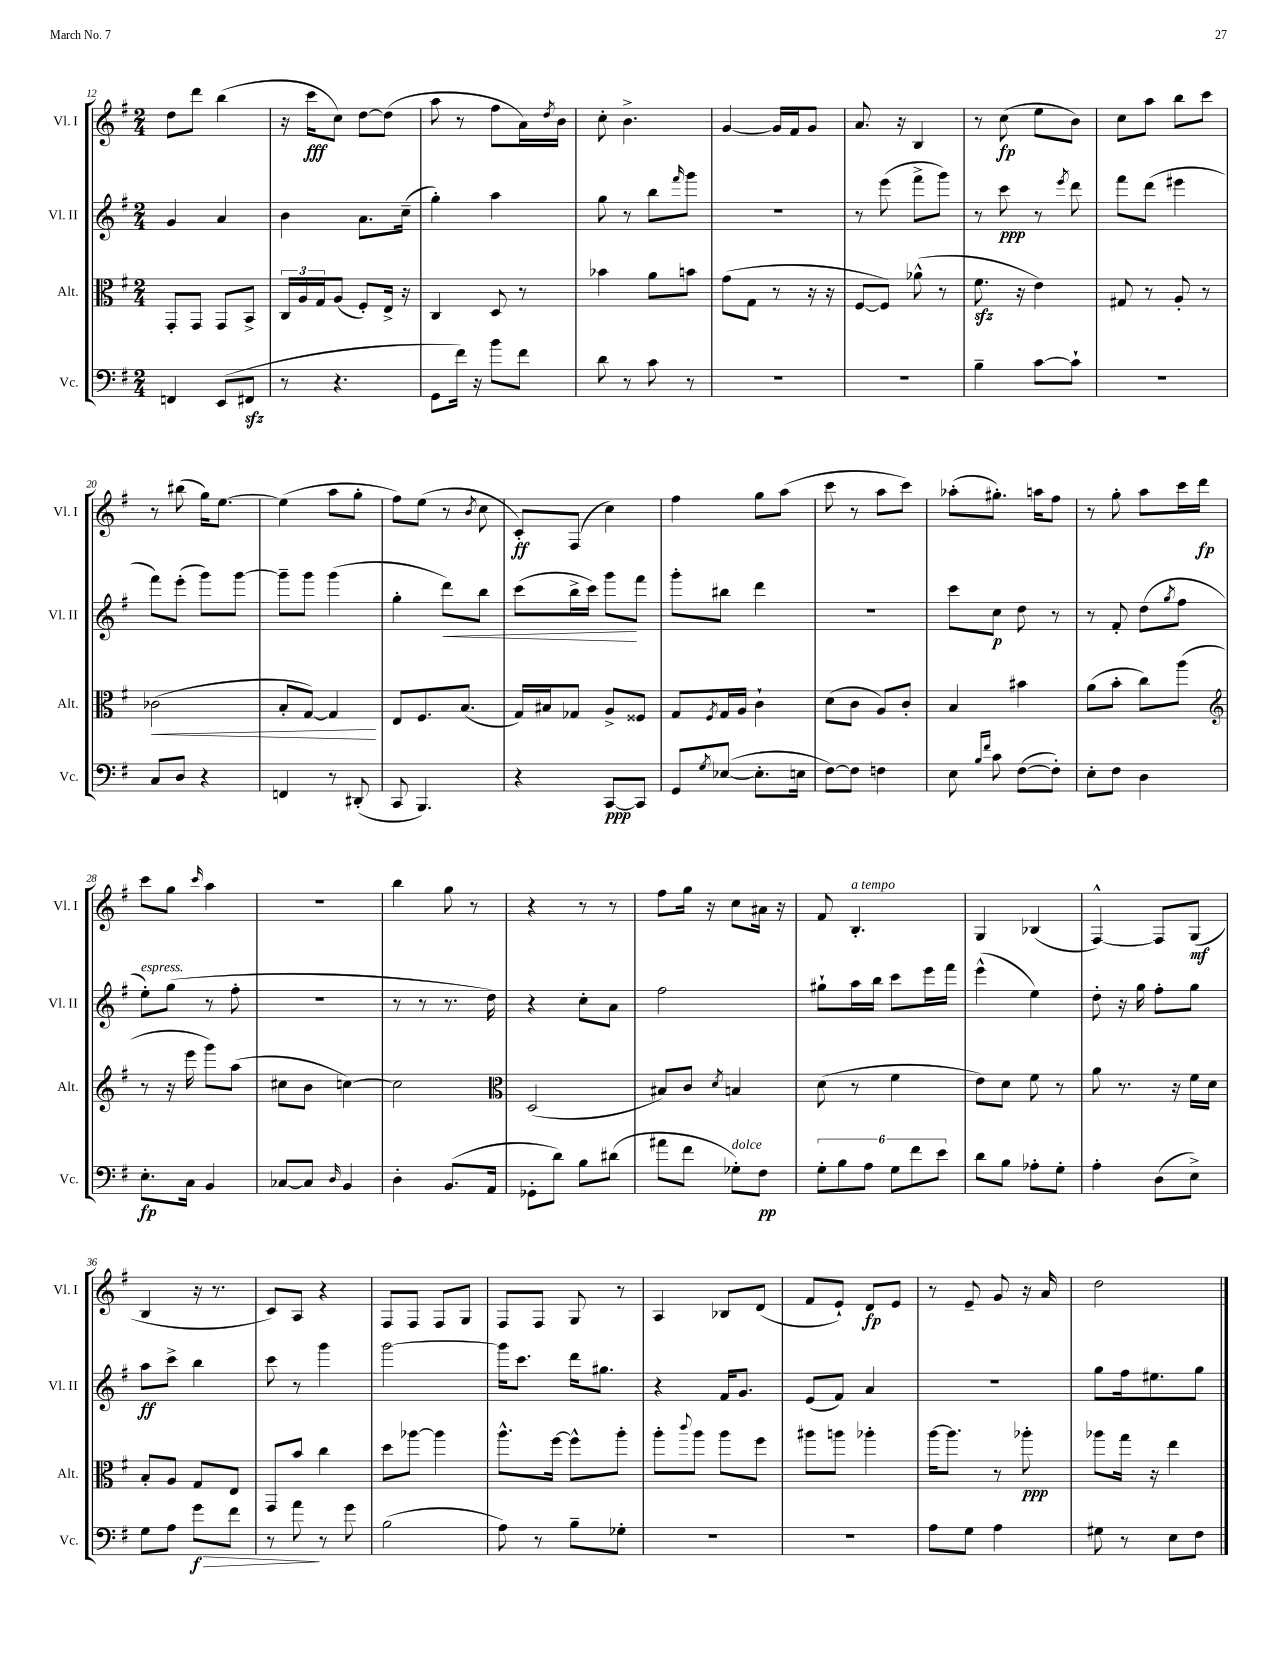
<<
\new StaffGroup <<
\new Staff = "s0" \with { instrumentName = "Vl. I" shortInstrumentName = "Vl. I" } {
    \clef treble \key g \major \numericTimeSignature \time 2/4
    d''8 d'''8 b''4( |
    r16 c'''16\fff c''8) d''8~ d''8( |
    a''8 r8 fis''8 a'16) \acciaccatura { d''8 } b'16 |
    c''8-. b'4.-> |
    g'4~ g'16 fis'16 g'8 |
    a'8. r16 b4 |
    r8 c''8\fp( e''8 b'8) |
    c''8 a''8 b''8 c'''8 |
    r8 bis''8( g''16) e''8.~ |
    e''4( a''8 g''8-. |
    fis''8) e''8( r8 \acciaccatura { b'8 } c''8 |
    c'8-.\ff) fis8( c''4) |
    fis''4 g''8 a''8( |
    c'''8 r8 a''8 c'''8) |
    aes''8-.( gis''8.-.) a''16 fis''8 |
    r8 g''8-. a''8 c'''16 d'''16\fp |
    c'''8 g''8 \grace { c'''16 } a''4 |
    R2 |
    b''4 g''8 r8 |
    r4 r8 r8 |
    fis''8 g''16 r16 c''8 ais'16 r16 |
    fis'8 b4.-.^\markup { \italic "a tempo" } |
    g4 bes4( |
    fis4~-^) fis8 g8\mf( |
    b4 r16 r8. |
    c'8) a8 r4 |
    fis8 fis8 fis8 g8 |
    fis8 fis8 g8 r8 |
    a4 bes8 d'8( |
    fis'8 e'8-!) d'8\fp e'8 |
    r8 e'8-- g'8 r16 a'16 |
    d''2 \bar "|." |
}
\new Staff = "s1" \with { instrumentName = "Vl. II" shortInstrumentName = "Vl. II" } {
    \clef treble \key g \major \numericTimeSignature \time 2/4
    g'4 a'4 |
    b'4 a'8. c''16--( |
    g''4-.) a''4 |
    g''8 r8 b''8 \grace { fis'''16 } g'''8 |
    R2 |
    r8 e'''8( fis'''8-> g'''8) |
    r8 c'''8\ppp r8 \acciaccatura { e'''8 } d'''8 |
    fis'''8 d'''8( eis'''4 |
    fis'''8) e'''8-.( g'''8) g'''8~ |
    g'''8-- g'''8 g'''4( |
    g''4-. d'''8\<) b''8 |
    c'''8( b''16-> c'''16) g'''8\! fis'''8 |
    g'''8-. bis''8 d'''4 |
    R2 |
    c'''8 c''8\p d''8 r8 |
    r8 fis'8-. d''8( \acciaccatura { g''8 } fis''8 |
    e''8-.^\markup { \italic "espress." }) g''8( r8 fis''8-. |
    R2 |
    r8 r8 r8. d''16) |
    r4 c''8-. a'8 |
    fis''2 |
    gis''8-! a''16 b''16 c'''8 e'''16 fis'''16 |
    e'''4-^( e''4) |
    d''8-. r16 g''16 fis''8-. g''8 |
    a''8\ff c'''8-> b''4 |
    c'''8 r8 g'''4 |
    g'''2~ |
    g'''16 c'''8. d'''16 gis''8. |
    r4 fis'16 g'8. |
    e'8( fis'8) a'4 |
    r2 |
    g''8 fis''16 eis''8. g''8 \bar "|." |
}
\new Staff = "s2" \with { instrumentName = "Alt." shortInstrumentName = "Alt." } {
    \clef alto \key g \major \numericTimeSignature \time 2/4
    g,8-. g,8 g,8 b,8-> |
    \tuplet 3/2 { c16 a16 g16 } a8( fis8-.) e16-> r16 |
    c4 d8 r8 |
    bes'4 a'8 b'8 |
    g'8( g8 r8 r16 r16 |
    fis8~ fis8) aes'8-^( r8 |
    fis'8.\sfz r16 e'4) |
    gis8 r8 a8-. r8 |
    ces'2\<( |
    b8-. g8~) g4\! |
    e8 fis8. b8.( |
    g16) bis16 ges8 a8-> fisis8 |
    g8 \acciaccatura { fis8 } g16 a16 c'4-! |
    d'8( c'8 a8) c'8-. |
    b4 bis'4 |
    a'8( b'8-. c''8) a''8( |
    \clef treble r8 r16 e'''16 g'''8) a''8( |
    cis''8 b'8 c''4~) |
    c''2 |
    \clef alto d2( |
    bis8) c'8 \acciaccatura { d'8 } b4 |
    d'8( r8 fis'4 |
    e'8) d'8 fis'8 r8 |
    a'8 r8. r16 fis'16 d'16 |
    b8-. a8 g8 e8 |
    g,8 b'8 c''4 |
    d''8 aes''8~ aes''4 |
    a''8.-^ fis''16~ fis''8-^ a''8-. |
    a''8-. \appoggiatura { c'''8 } a''8 a''8 fis''8 |
    ais''8 a''8 aes''4-. |
    a''16~ a''8. r8 aes''8-.\ppp |
    aes''8 g''16 r16 e''4 \bar "|." |
}
\new Staff = "s3" \with { instrumentName = "Vc." shortInstrumentName = "Vc." } {
    \clef bass \key g \major \numericTimeSignature \time 2/4
    f,4 e,8( fis,8\sfz |
    r8 r4. |
    g,8 fis'16) r16 b'8 fis'8 |
    d'8 r8 c'8 r8 |
    R2 |
    R2 |
    b4-- c'8~ c'8-! |
    R2 |
    c8 d8 r4 |
    f,4 r8 dis,8-.( |
    c,8 b,,4.) |
    r4 c,8~\ppp c,8 |
    g,8 \acciaccatura { g8 } ees8~( ees8.-. e16 |
    fis8~) fis8 f4 |
    e8 \grace { b16 fis'16 } c'8 fis8~( fis8-.) |
    e8-. fis8 d4 |
    e8.-.\fp c16 b,4 |
    ces8~ ces8 \grace { d16 } b,4 |
    d4-. b,8.( a,16 |
    ges,8-. d'8) b8 dis'8( |
    ais'8 fis'8 ges8-.^\markup { \italic "dolce" }) fis8\pp |
    \tuplet 6/4 { g8-. b8 a8 g8 fis'8 e'8 } |
    d'8 b8 aes8-. g8-. |
    a4-. d8( e8->) |
    g8 a8 g'8\f\> fis'8 |
    r8 a'8\! r8 g'8 |
    b2( |
    a8) r8 b8-- ges8-. |
    R2 |
    R2 |
    a8 g8 a4 |
    gis8 r8 e8 fis8 \bar "|." |
}
>>
>>
\layout { \context { \Score currentBarNumber = #12 } }
